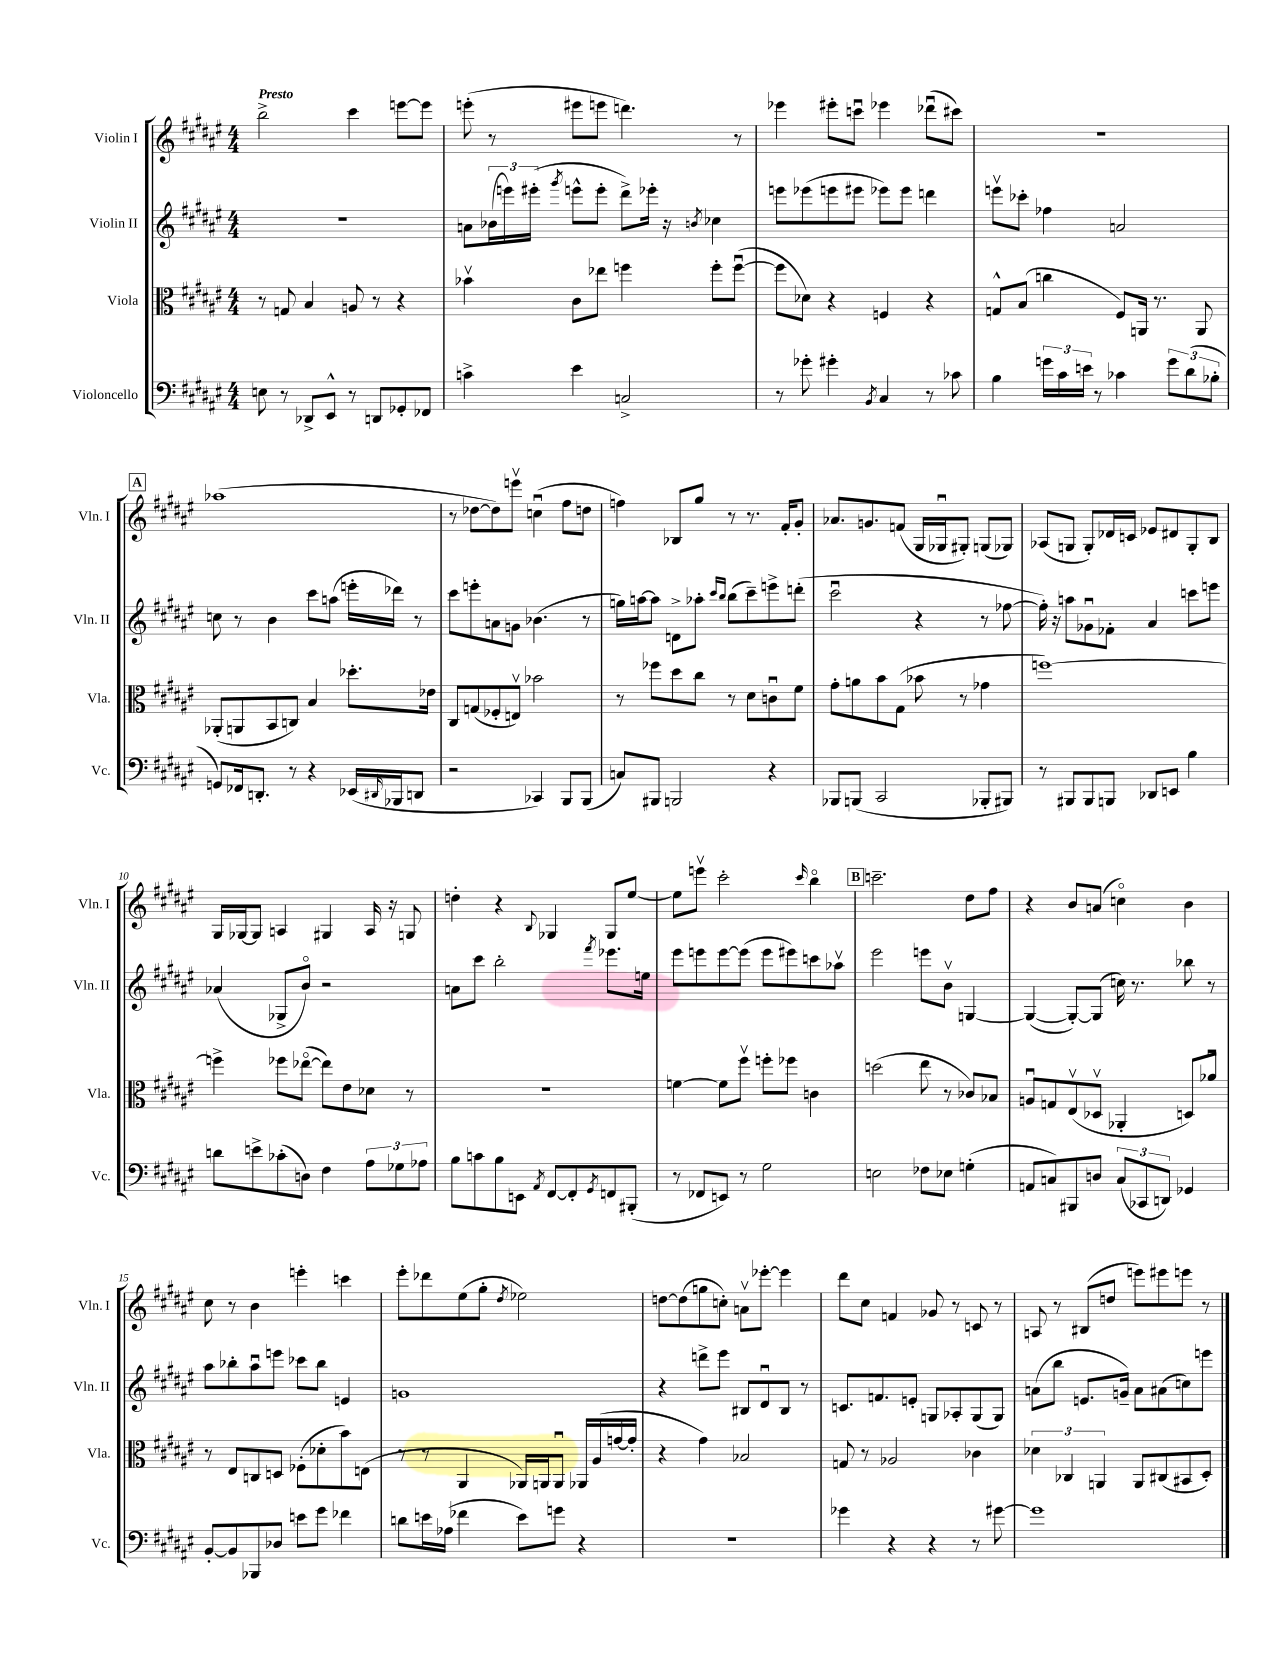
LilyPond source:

<<
\new StaffGroup <<
\new Staff = "s0" \with { instrumentName = "Violin I" shortInstrumentName = "Vln. I" } {
    \clef treble \key fis \major \numericTimeSignature \time 4/4 \tempo "Presto"
    b''2-> cis'''4 e'''8~ e'''8 |
    e'''8-.( r8 eis'''8 e'''8 d'''4.) r8 |
    ees'''4 eis'''8-. c'''8\downbow ees'''4 des'''8\downbow( cis'''8) |
    r1 |
    \mark \markup { \box "A" } aes''1( |
    r8 des''8~ des''8) e'''8\upbow c''4\downbow( fis''8 d''8 |
    f''4) bes8 gis''8 r8 r8. fis'16-. gis'8-. |
    aes'8. g'8. f'8( gis16 ges16\downbow gis8-.) g8( ges8) |
    aes8( g8 g8-.) des'16 c'16 ees'8 dis'8 g8-. b8 |
    gis16 ges16~ ges8 a4 gis4 a16 r16 g8 |
    d''4-. r4 \appoggiatura { b8 } ges4 ges8 eis''8~ |
    eis''8 e'''8\upbow cis'''2-. \grace { cis'''16 } b''4\flageolet |
    \mark \markup { \box "B" } c'''2.-- dis''8 fis''8 |
    r4 b'8 a'8( c''4\flageolet) b'4 |
    cis''8 r8 b'4 e'''4-. c'''4 |
    eis'''8-. des'''8 eis''8( gis''8-. \acciaccatura { dis''8 } ees''2) |
    d''8~ d''8( g''8 c''8-.) a'8\upbow ees'''8~-. ees'''4 |
    dis'''8 cis''8 f'4 ges'8 r8 c'8 r8 |
    a8 r8 bis8( d''8 e'''8) eis'''8 e'''8 r8 \bar "|." |
}
\new Staff = "s1" \with { instrumentName = "Violin II" shortInstrumentName = "Vln. II" } {
    \clef treble \key fis \major \numericTimeSignature \time 4/4
    r1 |
    a'8 \tuplet 3/2 { bes'16( e'''16) eis'''16-.( } \acciaccatura { gis'''8 } e'''8-^ e'''8-. dis'''8->) ees'''16-. r16 \acciaccatura { b'8 } ces''4 |
    e'''8 ees'''8( e'''8 eis'''8 ees'''8) ees'''8 d'''4 |
    e'''8\upbow ces'''8-. fes''4 a'2 |
    \mark \markup { \box "A" } c''8 r8 b'4 cis'''8 a''8( e'''16-. des'''16) r8 |
    cis'''8 e'''8-. a'8 g'8 bes'4.( r8 |
    g''16) a''16~ a''8 d'8-> aes''8-. \grace { cis'''16 b''16 } b''8( cis'''8--) e'''8-> d'''8-.( |
    cis'''2\downbow r4 r8 fes''8~ |
    fes''16-.) r16 a''8 ges'8\downbow fes'8-. ais'4 c'''8 e'''8 |
    aes'4( ges8-> b'8\flageolet) r2 |
    a'8 cis'''8 b''2-. \acciaccatura { fis'''8 } ees'''8. e''16 |
    eis'''8 e'''8 e'''8~ e'''8( e'''8 eis'''8) c'''8 aes''8\upbow |
    \mark \markup { \box "B" } eis'''2 e'''8 b'8\upbow g4~ |
    g4~( g8~-.) g8( c''16) r8. bes''8 r8 |
    ais''8 bes''8-. ais''8\downbow e'''8 ces'''8 bes''8 e'4 |
    g'1 |
    r4 d'''8-> eis'''8 bis8 dis'8\downbow bis8 r8 |
    c'8. f'8. e'8-. g8 aes8-. g8( g8) |
    a'8( b''8 e'8. g'16--) a'8 ais'8( c''8) e'''8 \bar "|." |
}
\new Staff = "s2" \with { instrumentName = "Viola" shortInstrumentName = "Vla." } {
    \clef alto \key fis \major \numericTimeSignature \time 4/4
    r8 g8 b4 a8 r8 r4 |
    bes'4\upbow cis'8 ees''8 f''4 f''8-. f''8~\downbow( |
    f''8 des'8) r4 f4 r4 |
    g8-^ b8( c''4 fis8) a,16 r8. a,8 |
    \mark \markup { \box "A" } aes,8-.( a,8 b,8 c8) b4 des''8.-. ees'16 |
    cis8 g8( fes8-. e8\upbow) bes'2 |
    r8 fes''8 dis''8 cis''8 r8 dis'8 c'8\downbow fis'8 |
    gis'8-. a'8 b'8 gis8( bes'8 r8 ges'4 |
    f''1~) |
    f''4-> fes''8 ees''8~\flageolet( ees''8) eis'8 des'8 r8 |
    R1 |
    f'4~ f'8 fis''8\upbow f''8-. fes''8 c'4 |
    \mark \markup { \box "B" } d''2( eis''8 r8 ces'8) bes8 |
    a8\downbow g8 eis8\upbow( des8\upbow aes,4-. d8) aes'8\downbow |
    r8 eis8 c8 d8 fes8-.( des'8-. b'8) e8( |
    r8 r8 ais,4 aes,16) a,16 a,8\downbow aes,16 ais16( g'16~ g'16-. |
    r4 gis'4) bes2 |
    g8 r8 aes2 ces'4 |
    \tuplet 3/2 { des'4 ces4 a,4 } a,8 cis8( bis,8 dis8-.) \bar "|." |
}
\new Staff = "s3" \with { instrumentName = "Violoncello" shortInstrumentName = "Vc." } {
    \clef bass \key fis \major \numericTimeSignature \time 4/4
    e8 r8 des,8-> eis,8-^ r8 d,8 ges,8-. fes,8 |
    c'4-> eis'4 c2-> |
    r8 ges'8-. gis'4-. \acciaccatura { b,8 } cis4 r8 ces'8 |
    b4 \tuplet 3/2 { g'16 cis'16 e'16 } r8 ces'4 \tuplet 3/2 { g'8 dis'8( bes8-. } |
    \mark \markup { \box "A" } g,8) fes,16 d,8.-. r8 r4 ees,16( \grace { dis,16 } bes,,16 d,8 |
    r2 ces,4) b,,8 b,,8( |
    c8) bis,,8 b,,2 r4 |
    bes,,8 b,,8( cis,2 bes,,8-. bis,,8) |
    r8 bis,,8 bis,,8 b,,8 des,8 e,8 b4 |
    d'8 e'8-> ces'8-.( d8) fis4 \tuplet 3/2 { ais8 ges8 aes8 } |
    b8 c'8 b8 e,8 \acciaccatura { ais,8 } fis,8~ fis,8-. \acciaccatura { gis,8 } f,8 bis,,8-.( |
    r8 fes,8 e,8) r8 gis2 |
    \mark \markup { \box "B" } e2 fes8 ees8 g4-.( |
    a,8 c8) bis,,8 d8 \tuplet 3/2 { c8( ces,8 d,8) } ges,4 |
    b,8~-. b,8 bes,,8 des8 e'8 gis'8 fes'4 |
    d'8 e'16 aes16( fes'4 e'8) g'8 r4 |
    R1 |
    ges'4 r4 r4 r8 gis'8~ |
    gis'1 \bar "|." |
}
>>
>>
